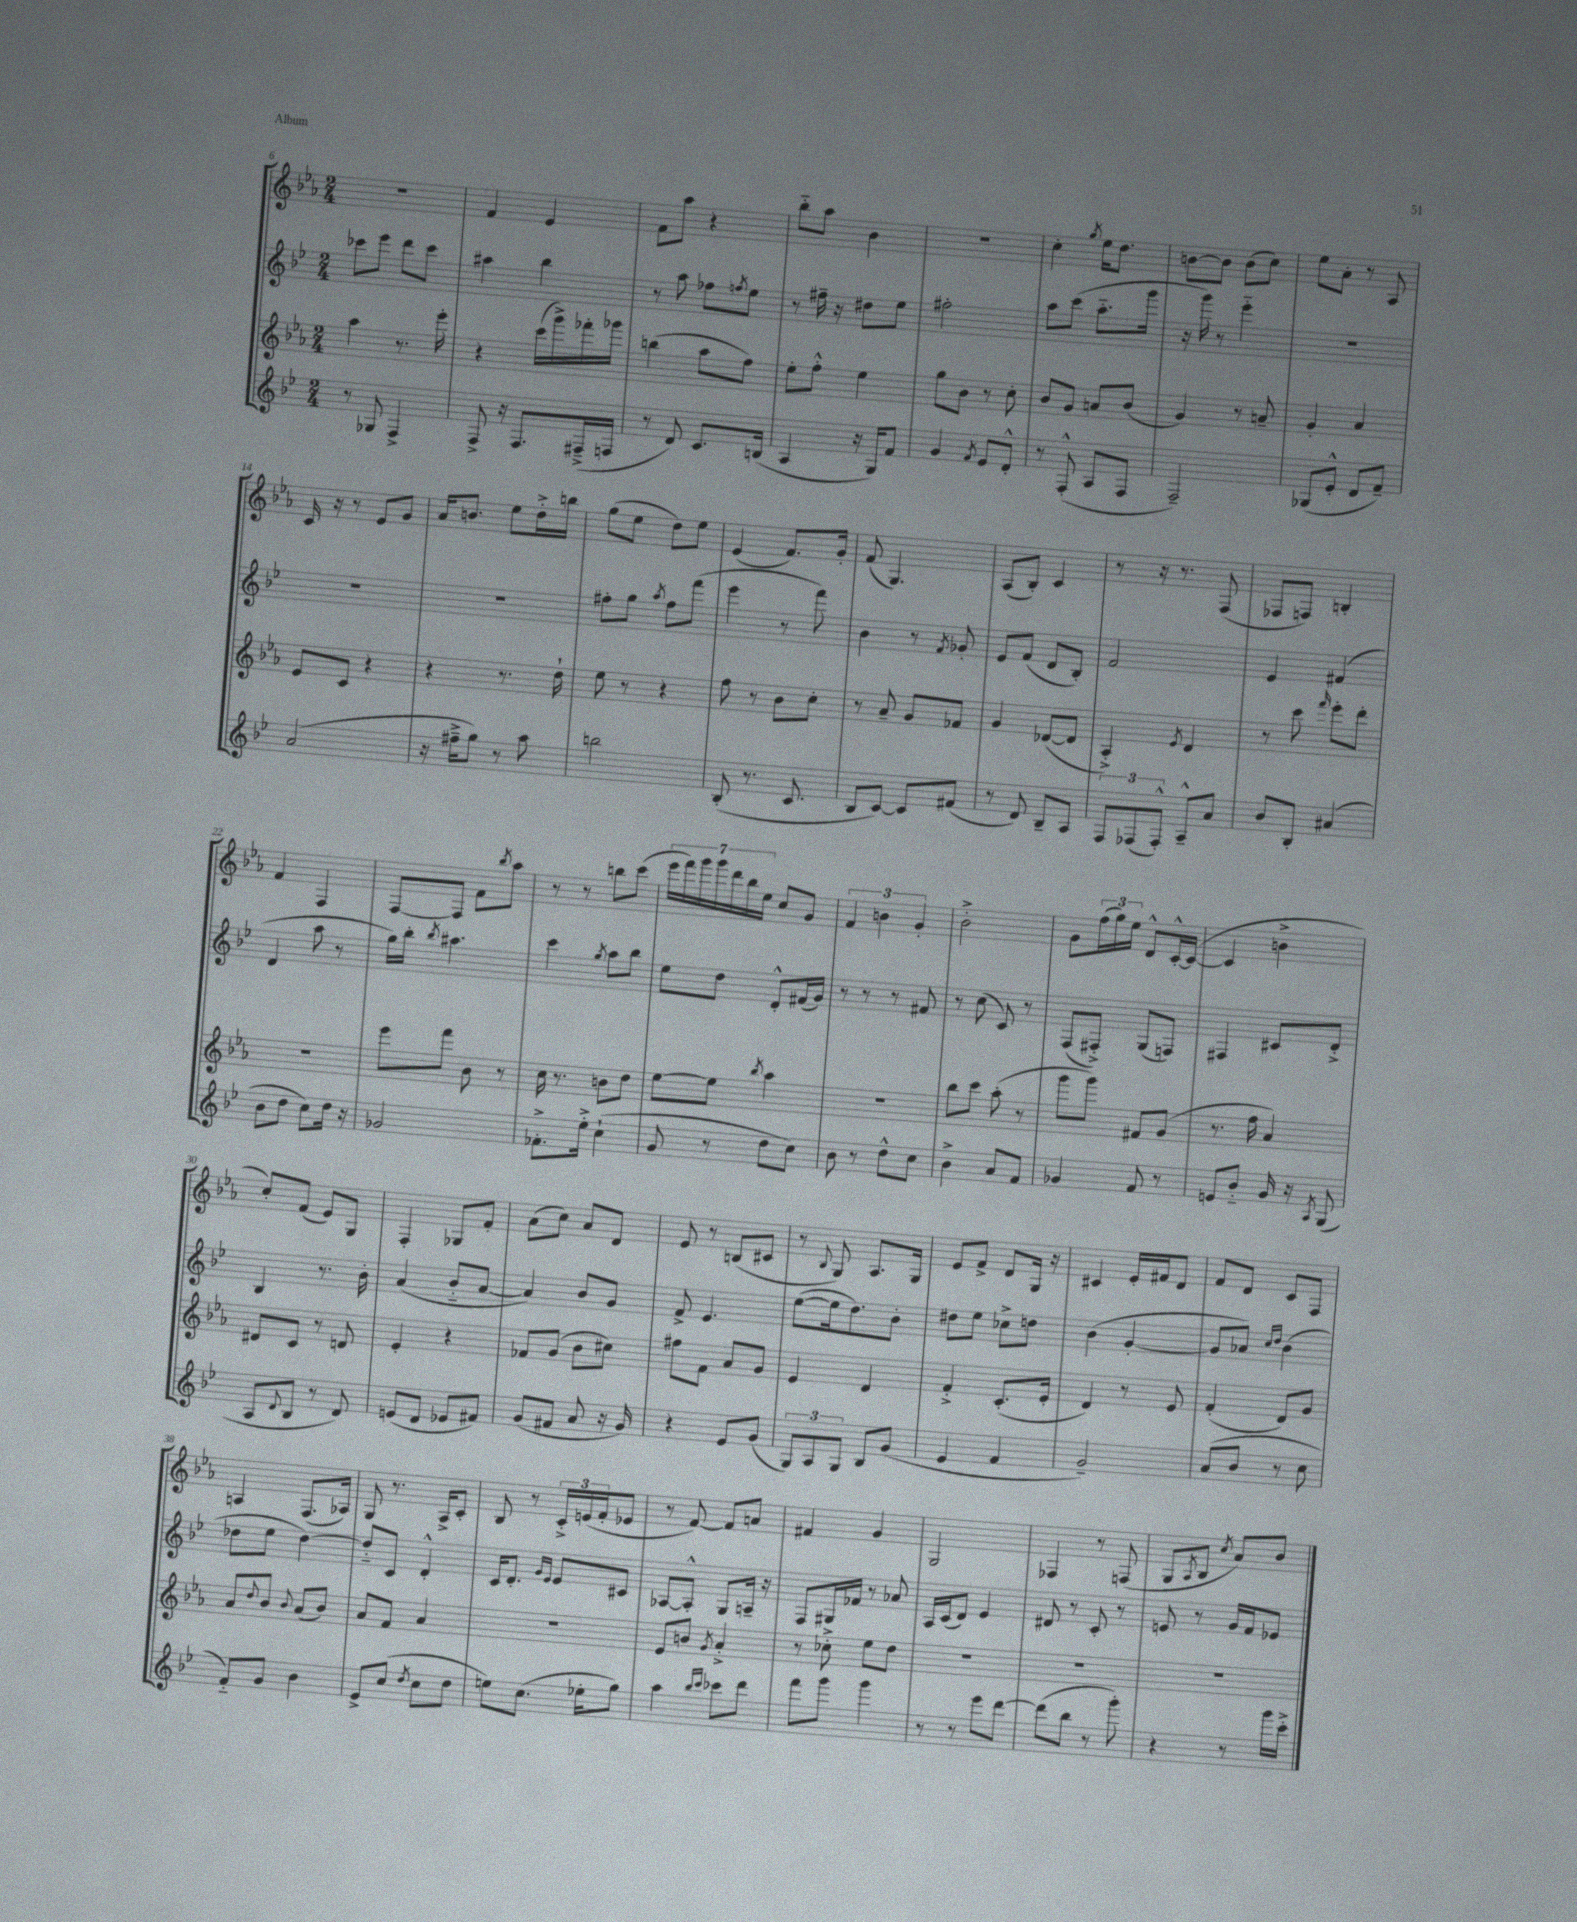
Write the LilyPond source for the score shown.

<<
\new StaffGroup <<
\new Staff = "s0" {
    \clef treble \key ees \major \numericTimeSignature \time 2/4
    r2 |
    f'4 ees'4 |
    f'8 aes''8 r4 |
    bes''8-_ aes''8 bes'4 |
    r2 |
    c''4-. \acciaccatura { g''8 } ees''16 d''8. |
    b'8~ b'8 b'8( c''8) |
    ees''8 aes'8-. r8 aes8 |
    c'16 r16 r8 ees'8 g'8 |
    aes'16 b'8. ees''8 d''16-.-> b''16 |
    g''8( ees''8 d''8) ees''8 |
    ees'4( f'8.) g'16-. |
    f'8( g4.) |
    aes8( bes8-.) c'4 |
    r8 r16 r8. f8( |
    fes8 f8) b4-. |
    f'4 f4 |
    f8~ f8 f'8 \acciaccatura { bes''8 } aes''8 |
    r8 r8 b''8 c'''8( |
    \tuplet 7/4 { ees'''16 f'''16) g'''16 g'''16 d'''16 bes''16 ees''16 } c''8 g'8 |
    \tuplet 3/2 { f'4 b'4 g'4-. } |
    bes'2-.-> |
    g'8 \tuplet 3/2 { f''16( g''16) ees''16 } d'8-^ c'16~-.-^ c'16~( |
    c'4 b'4-> |
    c''8-.) f'8( ees'8) g8 |
    f4-. ges8 f'8-. |
    aes'8( c''8) aes'8 d'8 |
    ees'8 r8 b8( cis'8 |
    r8 \appoggiatura { bes8 } g8) aes8. g16 |
    ees'8 f'8-> d'8 g16 r16 |
    cis'4 ees'16-. fis'16 d'8 |
    f'8 d'8 c'8 f8 |
    a4 f8.( aes16) |
    g8 r8. aes16-> c'8-. |
    bes8 r8 \tuplet 3/2 { c'16-.-> e'16( f'16-. } ees'8 |
    r8 f'8~) f'8 a'8 |
    fis'4 g'4 |
    g2 |
    fes4 r8 f8( |
    g8 \acciaccatura { aes8 } bes8 \acciaccatura { c''8 } aes'8) bes'8 \bar "|." |
}
\new Staff = "s1" {
    \clef treble \key bes \major \numericTimeSignature \time 2/4
    ces'''8 ees'''8 d'''8 ces'''8 |
    ais''4 bes''4 |
    r8 a''8 fes''8 \acciaccatura { f''8 } ees''8 |
    r8 fis''16-- r16 dis''8 ees''8 |
    fis''2-. |
    a''8 c'''8( a''8.-_ g'''16 |
    r16 g'''16) r8 ees'''4-_ |
    R2 |
    R2 |
    R2 |
    fis''8-. g''8 \acciaccatura { a''8 } fis''8 f'''8( |
    ees'''4 r8 f'''8) |
    bes'4 r8 \acciaccatura { f'8 } ges'8-. |
    ees'8 f'8( d'8 bes8-.) |
    f'2 |
    ees'4 fis'4( |
    d'4 a''8 r8 |
    g''16) bes''16-. \acciaccatura { bes''8 } ais''4. |
    c'''4 \acciaccatura { g''8 } a''8 bes''8 |
    ees''8 d''8 d'8-.-^ fis'16( g'16) |
    r8 r8 r8 fis'8 |
    r8 c''8( c'8) r8 |
    f8( fis8-.->) g8( f8) |
    fis4 cis'8 d'8-.-> |
    bes4 r8. bes'16-. |
    a'4( bes'8-_ a'8~ |
    a'4) bes'8 g'8 |
    f'8-> ees'4. |
    ees''8~( ees''16 d''8.) bes'8-. |
    dis''8 ees''8 ces''8-> d''8 |
    bes'4( g'4~-. |
    g'8 aes'8) \grace { c''16 d''16 } bes'4( |
    des''8 ees''8 des''4~) |
    des''8-_ c'8 d'4-.-^ |
    c'16 d'8.-. \grace { g'16 ees'16 } ees'8 cis'8 |
    aes8~ aes8-.-^ g8 a16-- r16 |
    f8 gis16 fes'16 r8 aes'8 |
    a16 c'16( d'8) ees'4 |
    dis'8 r8 c'8-. r8 |
    e'8 r8 g'16 f'16 ees'8 \bar "|." |
}
\new Staff = "s2" {
    \clef treble \key ees \major \numericTimeSignature \time 2/4
    aes''4 r8. ees'''16-. |
    r4 c'''16( g'''16->) fes'''16-. ges'''16 |
    b''4( aes''8 f''8) |
    ees''8-. f''8-.-^ ees''4 |
    g''8 bes'8 r8 c''8-. |
    bes'8 g'8 a'8 bes'8( |
    g'4) r8 a'8-- |
    g'4-. aes'4 |
    ees'8 c'8 r4 |
    r4 r8. d''16-! |
    ees''8 r8 r4 |
    f''8 r8 bes'8 c''8-. |
    r8 aes'8-- g'8 fes'8 |
    g'4 des'8~( des'8 |
    aes4-.->) \acciaccatura { ees'8 } d'4 |
    r8 c'''8 \grace { f'''16 } ees'''8-. d'''8-. |
    R2 |
    ees'''8 f'''8 bes'8 r8 |
    c''16 r8. b'8 d''8 |
    ees''8~ ees''8 \acciaccatura { bes''8 } aes''4 |
    R2 |
    bes''8 c'''8 aes''8-.( r8 |
    g'''8 g'''8) fis'8 g'8( |
    r8. f''16 aes'4) |
    dis'8 c'8 r8 d'8 |
    ees'4-. r4 |
    fes'8 g'8( bes'8 cis''8) |
    fis''8 f'8 aes'8 g'8 |
    ees'4 d'4 |
    f'4-.-> c'8.-.( ees'16-. |
    d'4) r8 ees'8 |
    f'4-.( d'8) g'8 |
    aes'8 \appoggiatura { d''8 } bes'8 \appoggiatura { bes'8 } aes'8( bes'8) |
    aes'8 f'8 aes'4 |
    r2 |
    ees'8 b'8 \acciaccatura { g'8 } aes'4-.-> |
    r8 ces''8-.-> ees''8 d''8 |
    R2 |
    R2 |
    R2 \bar "|." |
}
\new Staff = "s3" {
    \clef treble \key bes \major \numericTimeSignature \time 2/4
    r8 ges8 f4-> |
    f8-> r16 f8. fis16--->( f16 |
    r8 d'8) c'8. b16( |
    a4 r16 g16) f'8 |
    g'4 \acciaccatura { f'8 } ees'8 d'8-.-^ |
    r8 f8-.-^( a8 f8 |
    f2--) |
    ges8( ees'8-.-^ d'8 f'8--) |
    a'2( |
    r16 fis''16---> g''8) r8 a''8 |
    b''2 |
    bes8-.( r8. c'8. |
    bes8 c'8~) c'8 fis'8( |
    r8 d'8) bes8-- a8 |
    \tuplet 3/2 { f8 fes8( fes8-.-^) } a8---^ a'8 |
    bes'8 bes8-. ais'4( |
    bes'8 d''8 c''8) d''16 r16 |
    ges'2 |
    fes'8.-.-> ees''16-.-> c''4-!( |
    g'8 r8 d''8 c''8) |
    bes'8 r8 d''8-^ c''8 |
    bes'4-> a'8 f'8 |
    ges'4 f'8 r8 |
    e'8 bes'8-_ g'16 r16 \acciaccatura { a8 } g8( |
    a8 \appoggiatura { d'8 } bes8 r8 d'8) |
    e'8( d'8 ees'8 fis'8) |
    g'8( fis'8 a'8 r16 g'16) |
    r4 ees'8 g'8( |
    \tuplet 3/2 { g8) a8 g8 } bes8 g'8( |
    ees'4 f'4 |
    g'2--) |
    a'8( bes'8 r8 c''8 |
    f'8-_) g'8 bes'4 |
    ees'8-> c''8( \acciaccatura { d''8 } c''8 d''8 |
    e''8) c''8.( ees''16-. g''8) |
    a''4 \grace { bes''16 c'''16 } ces'''8 d'''8 |
    f'''8 g'''8 g'''4 |
    r8 r8 ees'''8 d'''8~ |
    d'''8( bes''8 r8 g'''8-.) |
    r4 r8 g'''16 c'''16-.-> \bar "|." |
}
>>
>>
\layout { \context { \Score currentBarNumber = #6 } }
